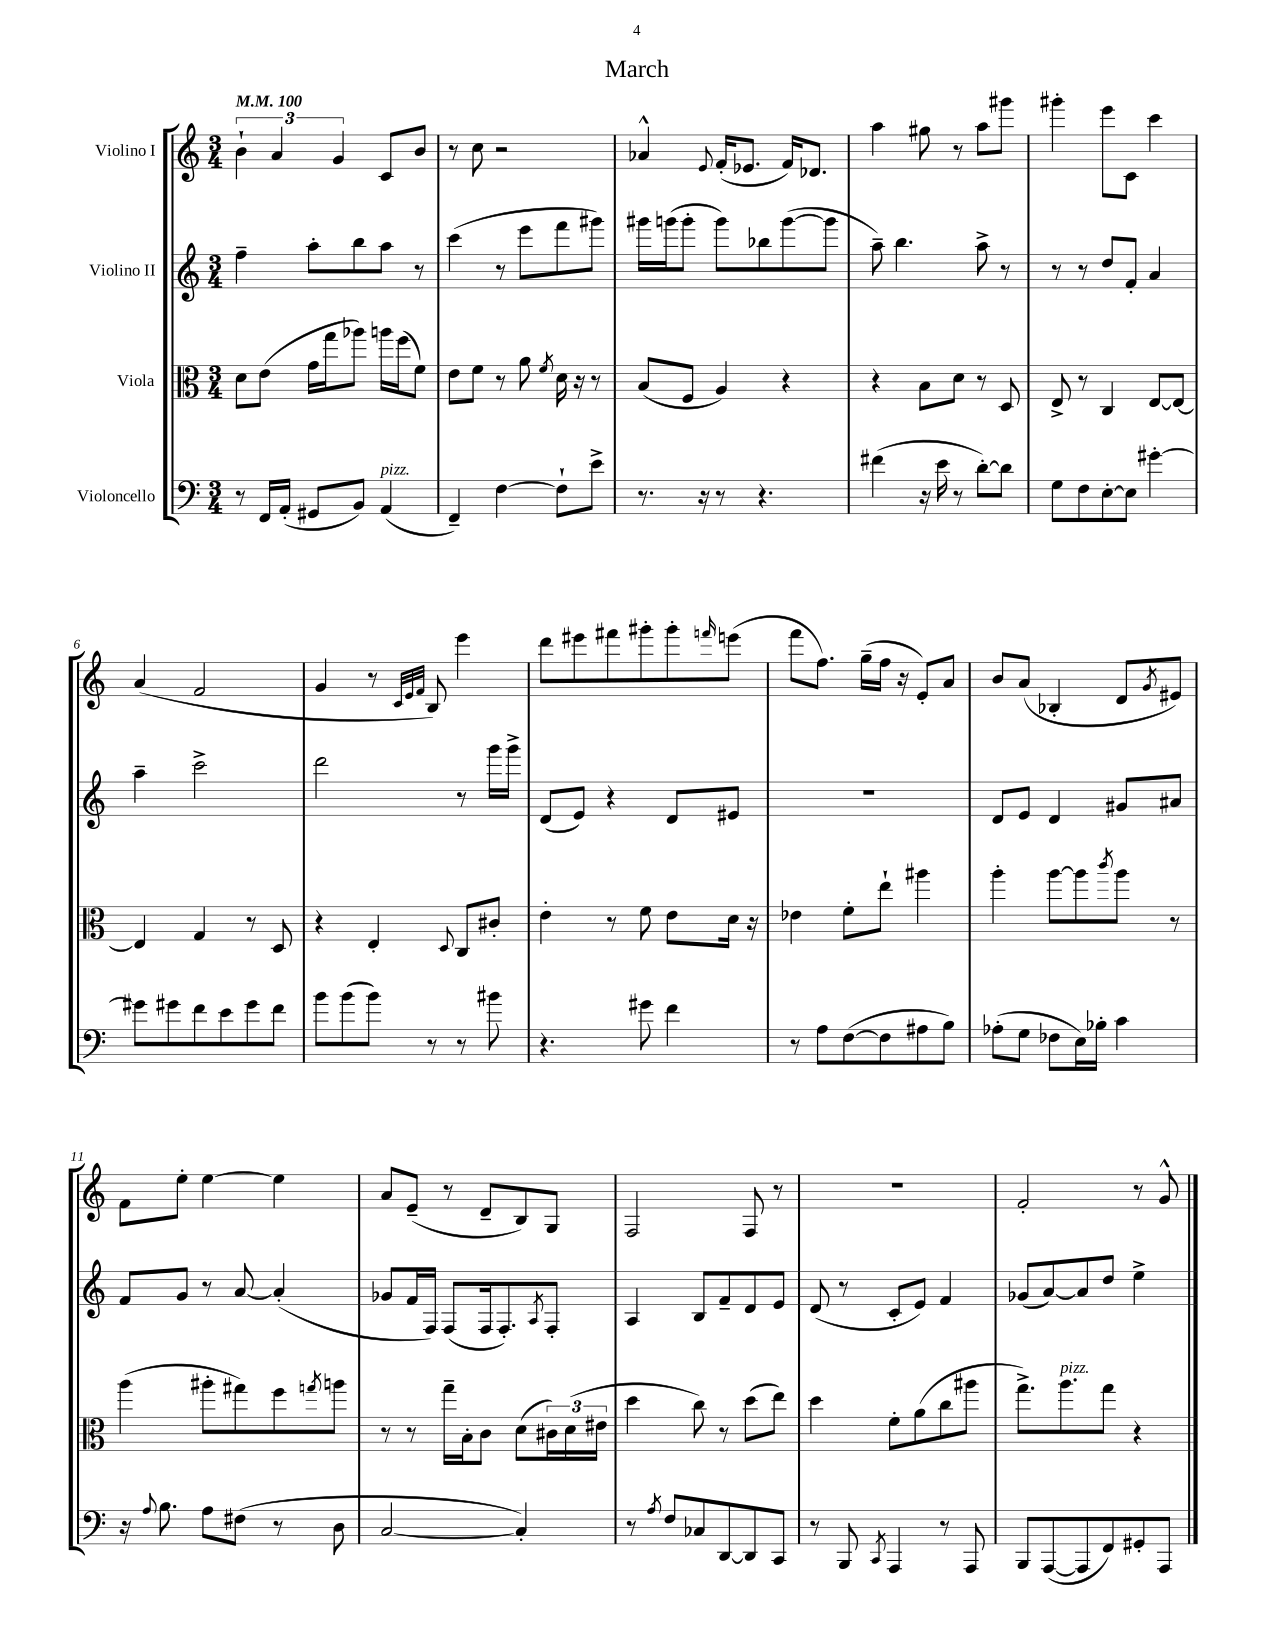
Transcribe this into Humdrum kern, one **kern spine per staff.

**kern	**kern	**kern	**kern
*part4	*part3	*part2	*part1
*staff4	*staff3	*staff2	*staff1
*I"Violoncello	*I"Viola	*I"Violino II	*I"Violino I
*clefF4	*clefC3	*clefG2	*clefG2
*k[]	*k[]	*k[]	*k[]
*M3/4	*M3/4	*M3/4	*M3/4
*MM100	*MM100	*MM100	*MM100
=1	=1	=1	=1
8r	8d\L	4ff~\	6b`\
16FF/LL	(8e\J	.	.
.	.	.	6a/
(16AA'/JJ	.	.	.
8GG#X/L	16g\LL	8aa'\L	.
.	16gg\J	.	.
.	.	.	6g/
8BB/J)	8aa-X\J)	8bb\	.
!LO:TX:a:i:t=pizz.	!	!	!
(4AA/	16aan\LL	8aa\J	8c/L
.	(16ff\J	.	.
.	8f\J)	8r	8b/J
=2	=2	=2	=2
4FF~/)	8e\L	(4ccc\	8r
.	8f\J	.	8cc\
[4F\	8r	8r	2r
.	8a\	8eee\L	.
.	8qf/	.	.
8F`\L]	16d\	8fff\	.
.	16r	.	.
8e^\J	8r	8ggg#X\J)	.
=3	=3	=3	=3
8.r	(8B/L	16ggg#X\LL	4a-X^^/
.	.	(16gggn\J	.
.	8F/J	8ggg'\J	.
16r	.	.	.
.	.	.	8qqe/
8r	4A/)	8ggg\L)	(16f'/KL
.	.	.	8.e-X/J
4.r	.	8bb-X\	.
.	4r	([8ggg\	16f/KL)
.	.	.	8.d-X/J
.	.	8ggg\J]	.
=4	=4	=4	=4
(4f#X\	4r	8aa~\)	4aa\
.	.	4.bb\	.
16r	8B\L	.	8gg#X\
16e\	.	.	.
8r	8d\J	.	8r
[8d'\L)	8r	8aa^\	8aa\L
8d\J]	8D/	8r	8ggg#X\J
=5	=5	=5	=5
8G\L	8E^/	8r	4ggg#X'\
8F\	8r	8r	.
[8E'\	4C/	8dd/L	8eee\L
8E\J]	.	8f'/J	8c\J
[4g#X'\	[8E/L	4a/	4ccc\
.	8E/J_	.	.
!!LO:LB:g=z
=6	=6	=6	=6
8g#X\L]	4E/]	4aa~\	(4a/
8g#X\	.	.	.
8f\	4G/	2ccc^\	2f/
8e\	.	.	.
8g#\	8r	.	.
8f\J	8D/	.	.
=7	=7	=7	=7
8b\L	4r	2ddd\	4g/
(8b\	.	.	.
8b\J)	4E'/	.	8r
.	.	.	32qqc/LLL
.	.	.	32qqe/
.	.	.	32qqf/JJJ
8r	.	.	8B/)
.	8qqD/	.	.
8r	8C/L	8r	4eee\
8b#X\	8c#X'/J	16ggg\LL	.
.	.	16ggg^\JJ	.
=8	=8	=8	=8
4.r	4e'\	(8d/L	8ddd\L
.	.	8e/J)	8eee#X\
.	8r	4r	8fff#X\
8g#X\	8f\	.	8ggg#X'\
4f\	8e\L	8d/L	8ggg#'\
.	.	.	16qqfffn/
.	16d\Jk	8e#X/J	(8eeen\J
.	16r	.	.
=9	=9	=9	=9
8r	4e-X\	2.r	8fff\L
8A\L	.	.	8.ff\J)
([8F\	8f'\L	.	.
.	.	.	(16gg~\LL
8F\]	8ee`\J	.	16ff\JJ
.	.	.	16r
8A#X\	4aa#X\	.	8e'/L)
8B\J)	.	.	8a/J
=10	=10	=10	=10
(8A-X'\L	4aa'\	8d/L	8b/L
8G\J	.	8e/J	(8a/J
8F-X\L	[8aa\L	4d/	4B-X'/
16E\L)	8aa\]	.	.
16B-X'\JJ	.	.	.
.	8qccc/	.	.
4c\	8aa\J	8g#X/L	8d/L
.	.	.	8qg/
.	8r	8a#X/J	8e#X/J)
!!LO:LB:g=z
=11	=11	=11	=11
16r	(4aa\	8f/L	8f\L
8qqA/	.	.	.
8.B\	.	.	.
.	.	8g/J	8ee'\J
8A\L	8aa#X'\L	8r	[4ee\
(8F#X\J	8gg#X\)	[8a/	.
8r	8ff\	(4a'/]	4ee\]
.	8qggn/	.	.
8D\	8aan\J	.	.
=12	=12	=12	=12
[2C/	8r	8g-X/L	8a/L
.	8r	16f/L	(8e~/J
.	.	16F/JJ)	.
.	16gg~\LL	(8F/L	8r
.	16B'\J	.	.
.	8c\J	16F/k	8d~/L
.	.	8.F'/)	.
4C'/])	(8d\L	.	8B/)
.	.	8qA/	.
.	24c#X\L)	8F'/J	8G/J
.	(24d\	.	.
.	24e#X\JJ	.	.
=13	=13	=13	=13
8r	4dd\	4A/	2F/
8qA/	.	.	.
8F/L	.	.	.
8C-X/	8cc\)	8B/L	.
[8DD/	8r	8f~/	.
8DD/]	(8dd\L	8d/	8F/
8CC/J	8ee\J)	8e/J	8r
=14	=14	=14	=14
8r	4dd\	(8d/	2.r
8BBB/	.	8r	.
8qCC/	.	.	.
4AAA/	8f'\L	8c'/L	.
.	(8a\	8e/J)	.
8r	8cc\	4f/	.
8AAA/	8aa#X\J	.	.
=15	=15	=15	=15
8BBB/L	8.gg^\L)	(8g-X/L	2f'/
([8AAA/	.	[8a/)	.
!	!LO:TX:a:i:t=pizz.	!	!
.	8.aa\	.	.
8AAA/]	.	8a/]	.
8FF/)	8gg\J	8dd/J	.
8GG#X'/	4r	4ee^\	8r
8AAA/J	.	.	8g^^/
==	==	==	==
*-	*-	*-	*-
